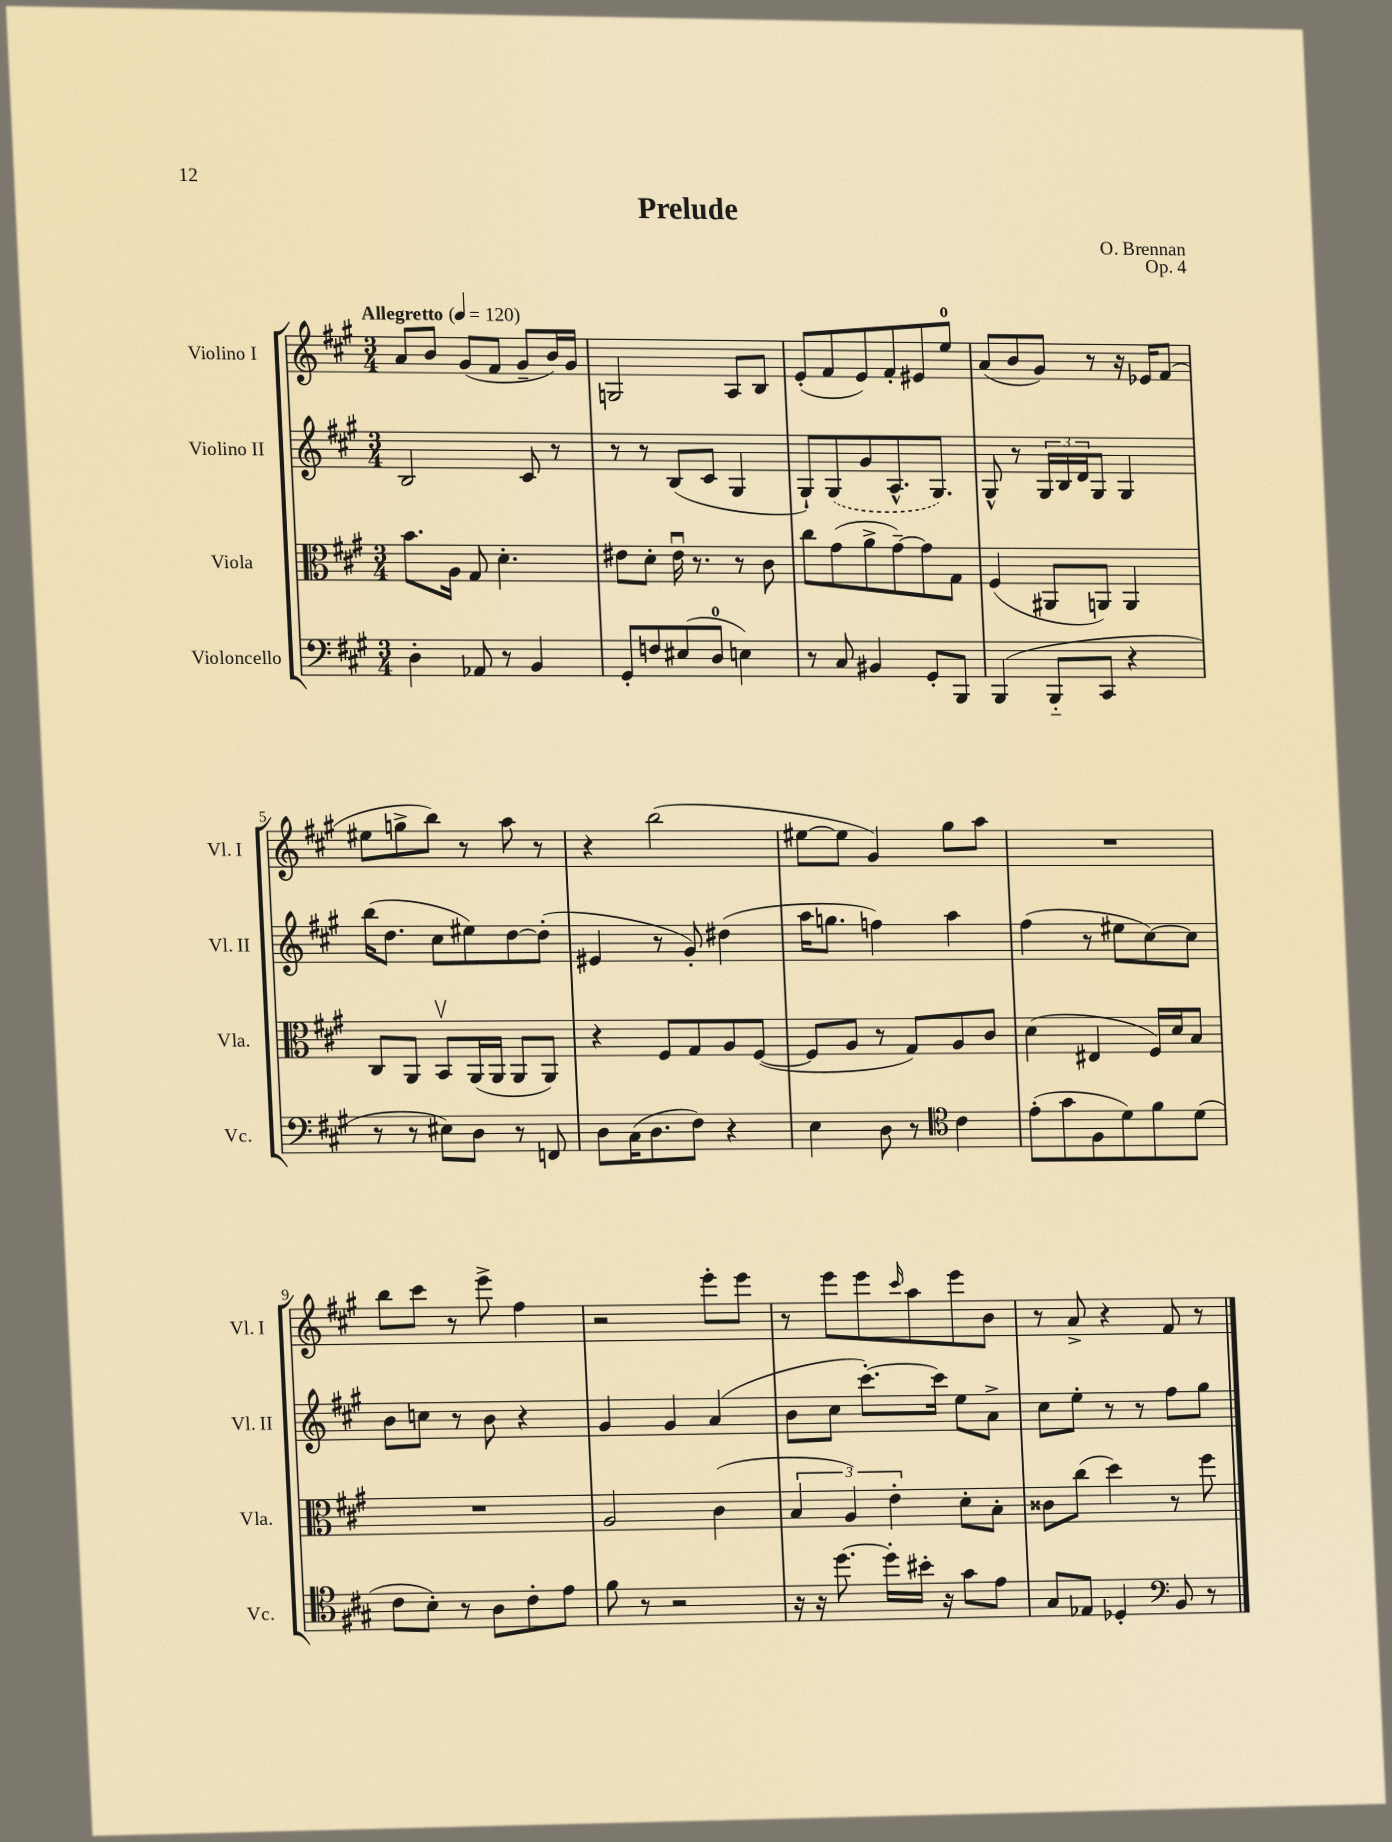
\header { title = "Prelude" composer = "O. Brennan" opus = "Op. 4" }
<<
\new StaffGroup <<
\new Staff = "s0" \with { instrumentName = "Violino I" shortInstrumentName = "Vl. I" } {
    \clef treble \key a \major \numericTimeSignature \time 3/4 \tempo "Allegretto" 4 = 120
    a'8 b'8 gis'8( fis'8 gis'8-- b'16) gis'16 |
    g2 a8 b8 |
    e'8-.( fis'8 e'8) fis'8-. eis'8 e''8-0 |
    a'8( b'8 gis'8) r8 r16 ees'16 fis'8( |
    eis''8 g''8-> b''8) r8 a''8 r8 |
    r4 b''2( |
    eis''8~ eis''8 gis'4) gis''8 a''8 |
    R2. |
    b''8 cis'''8 r8 e'''8-> fis''4 |
    r2 e'''8-. e'''8 |
    r8 e'''8 e'''8 \grace { cis'''16 } a''8 e'''8 b'8 |
    r8 a'8-> r4 fis'8 r8 \bar "|." |
}
\new Staff = "s1" \with { instrumentName = "Violino II" shortInstrumentName = "Vl. II" } {
    \clef treble \key a \major \numericTimeSignature \time 3/4
    b2 cis'8 r8 |
    r8 r8 b8( cis'8 gis4 |
    gis8-!) \once \slurDashed gis8( gis'8 a8.-^ gis8.) |
    gis8-^ r8 \tuplet 3/2 { gis16 b16 d'16 } gis8 gis4 |
    b''16( d''8. cis''8 eis''8) d''8~ d''8-.( |
    eis'4 r8 gis'8-.) dis''4( |
    a''16 g''8. f''4) a''4 |
    fis''4( r8 eis''8 cis''8~) cis''8 |
    b'8 c''8 r8 b'8 r4 |
    gis'4 gis'4 a'4( |
    b'8 cis''8 cis'''8.~-.) cis'''16 e''8 a'8-> |
    cis''8 e''8-. r8 r8 fis''8 gis''8 \bar "|." |
}
\new Staff = "s2" \with { instrumentName = "Viola" shortInstrumentName = "Vla." } {
    \clef alto \key a \major \numericTimeSignature \time 3/4
    b'8. a16 gis8 d'4.-. |
    eis'8 d'8-. eis'16\downbow r8. r8 cis'8 |
    cis''8 gis'8( a'8-> gis'8~--) gis'8 gis8 |
    fis4( ais,8 a,8) a,4 |
    cis8 a,8 b,8\upbow a,16( a,16 a,8 a,8) |
    r4 fis8 gis8 a8 fis8~( |
    fis8 a8 r8 gis8) a8 cis'8 |
    d'4( eis4 fis16) d'16 b8 |
    R2. |
    a2 cis'4( |
    \tuplet 3/2 { b4 a4) e'4-. } d'8-. b8-. |
    cisis'8 cis''8( d''4) r8 fis''8 \bar "|." |
}
\new Staff = "s3" \with { instrumentName = "Violoncello" shortInstrumentName = "Vc." } {
    \clef bass \key a \major \numericTimeSignature \time 3/4
    d4-. aes,8 r8 b,4 |
    gis,8-. f8 eis8( d8-0 e4) |
    r8 cis8 bis,4 gis,8-. b,,8 |
    b,,4( b,,8-_ cis,8 r4 |
    r8 r8 eis8) d8 r8 f,8 |
    d8 cis16( d8. fis8) r4 |
    e4 d8 r8 \clef tenor cis'4 |
    e'8-.( gis'8 fis8 d'8) fis'8 d'8( |
    cis'8 b8-.) r8 a8 cis'8-. e'8 |
    fis'8 r8 r2 |
    r16 r16 d''8.~ d''16-. bis'16-. r16 gis'8 e'8 |
    gis8 ees8 des4-. \clef bass b,8 r8 \bar "|." |
}
>>
>>
